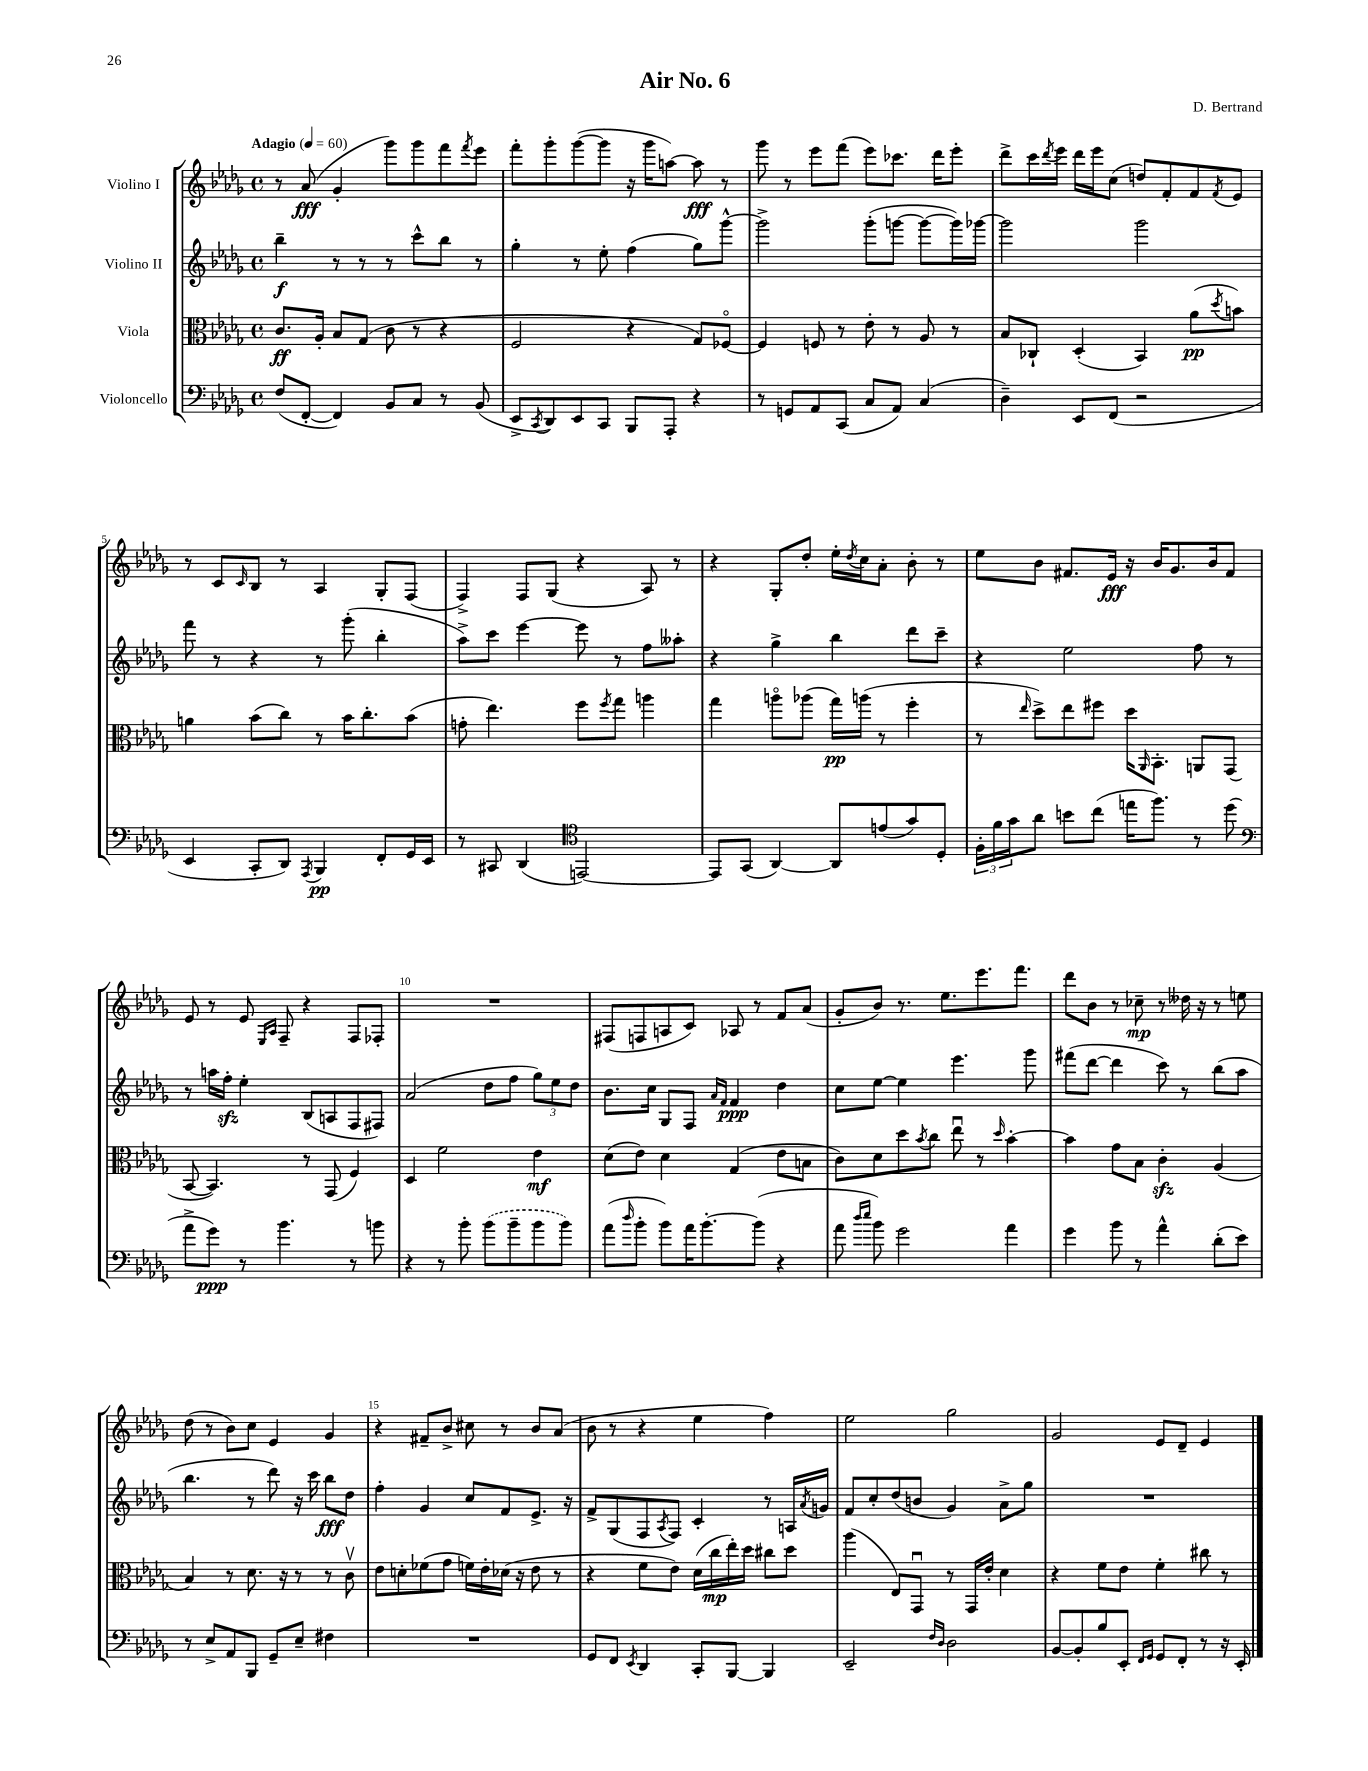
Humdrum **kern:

**kern	**kern	**kern	**kern
*staff4	*staff3	*staff2	*staff1
*clefF4	*clefC3	*clefG2	*clefG2
*k[b-e-a-d-g-]	*k[b-e-a-d-g-]	*k[b-e-a-d-g-]	*k[b-e-a-d-g-]
*M4/4	*M4/4	*M4/4	*M4/4
*met(c)	*met(c)	*met(c)	*met(c)
*MM60	*MM60	*MM60	*MM60
(8F	8.c	4bb-~	8r
[8FF'	.	.	(8a-
.	16A-'	.	.
4FF])	8B-	8r	4g-'
.	(8G-	8r	.
8BB-	8c	8r	8ggg-)
8C	8r	8ccc^^	8ggg-
8r	4r	8bb-	8fff
.	.	.	8qfff
(8BB-	.	8r	8eee-
=	=	=	=
8EE-^	2F	4gg-'	8fff'
8qCC	.	.	.
8DD-)	.	.	8ggg-'
8EE-	.	8r	([8ggg-
8CC	.	8ee-'	8ggg-]
8BBB-	4r	(4ff	16r
.	.	.	16ggg-
8AAA-'	.	.	[8aa)
4r	8G-)	8gg-)	8aa]
.	[8F-o	[8ggg-^^	8r
=	=	=	=
8r	4F-]	2ggg-^]	8ggg-
8GG	.	.	8r
8AA-	8F	.	8eee-
(8CC	8r	.	(8fff
8C	8e-'	(8ggg-'	8eee-)
8AA-)	8r	[8ggg	8.ccc-
(4C	8A-	8ggg_	.
.	.	.	16ddd-
.	8r	16ggg])	8eee-'
.	.	[16ggg-	.
=	=	=	=
4D-~)	8B-	2ggg-]	8ddd-^
.	8C-`	.	16ccc
.	.	.	8qddd-
.	.	.	16eee-
8EE-	(4D-'	.	16ddd-
.	.	.	16eee-
(8FF	.	.	(8cc
2r	4BB-)	2ggg-	8dd)
.	.	.	8f'
.	(8a-	.	8f
.	8qdd-	.	8qf
.	8b)	.	8e-
=	=	=	=
4EE-	4a	8fff	8r
.	.	8r	8c
.	.	.	16qqc
8CC'	(8b-	4r	8B-
8DD-)	8cc)	.	8r
8qAAA-	.	.	.
4BBB-	8r	8r	4A-
.	16b-	(8ggg-'	.
.	8.cc'	.	.
8FF'	.	4bb-'	8G-'
16GG-	(8b-	.	(8F
16EE-	.	.	.
=	=	=	=
8r	8g'	8aa-^)	4F^)
8CC#	4.ee-)	8ccc	.
(4DD-	.	[4eee-	8F
.	.	.	(8G-
*clefC4	*	*	*
[2EE)	8ff	8eee-]	4r
.	8qff	.	.
.	8gg-	8r	.
.	4aa	8ff	8A-)
.	.	8aa--'	8r
=	=	=	=
8EE]	4gg-	4r	4r
(8GG-	.	.	.
[4AA-)	8aao	4gg-^	8G-'
.	(8aa-	.	8dd-'
8AA-]	16gg-)	4bb-	16ee-'
.	.	.	8qdd-
.	(16aa	.	16cc
(8e	8r	.	8a-'
8g-)	4ff'	8ddd-	8b-'
8D-'	.	8ccc~	8r
=	=	=	=
24F'	8r	4r	8ee-
24f	.	.	.
24g-	.	.	.
.	16qqee-	.	.
8a-	8dd-^)	.	8b-
8b	8ee-	2ee-	8.f#
(8cc	8ff#	.	.
.	.	.	16e-
16ee	16dd-	.	16r
.	16qqAA-	.	.
8.ff)	8.BB-'	.	16b-
.	.	.	8.g-
8r	8AA	8ff	.
.	.	.	16b-
(8dd-	(8GG-	8r	8f#
=	=	=	=
*clefF4	*	*	*
8a-^	[8BB-	8r	8e-
8g-)	4.BB-])	16aa	8r
.	.	16ff'	.
8r	.	4ee-'	8e-
.	.	.	16qqE-
.	.	.	16qqA-
4.b-	.	.	8F~
.	8r	(8B-	4r
.	(8GG-	8A	.
8r	4F)	8F	8F
8b	.	8F#)	8F-'
=	=	=	=
4r	4D-	(2a-	1r
8r	2f	.	.
8b-'	.	.	.
(8b-	.	8dd-	.
8b-~	.	8ff	.
8b-	4e-	12gg-)	.
.	.	12ee-	.
8b-)	.	.	.
.	.	12dd-	.
=	=	=	=
(8a-	(8d-	8.b-	(8F#
16qqdd-	.	.	.
8b-'	8e-)	.	8F
.	.	16cc	.
8b-)	4d-	8G-	8A
16a-	.	8F	8c)
[8.b-'	.	.	.
.	.	16qqa-	.
.	.	16qqf	.
.	(4G-	4f	8A-
(8b-]	.	.	8r
4r	8e-	4dd-	8f
.	8B	.	(8a-
=	=	=	=
8a-	8c)	8cc	8g-'
16qqdd-	.	.	.
16qqee-	.	.	.
8b-)	8d-	[8ee-	8b-)
2g-	8dd-	4ee-]	8.r
.	8qb-	.	.
.	8cc	.	.
.	.	.	8.ee-
.	8ee-u	4.eee-	.
.	8r	.	8.eee-
.	16qqdd-	.	.
4a-	[4b-'	.	.
.	.	.	8.fff
.	.	8ggg-	.
=	=	=	=
4g-	4b-]	(8fff#	8ddd-
.	.	[8ddd-	8b-
8b-	8g-	4ddd-]	8r
8r	8B-	.	8cc-~
4a-^^	4c'	8ccc)	8r
.	.	8r	16dd--
.	.	.	16r
(8d-'	(4A-	(8bb-	8r
8e-)	.	8aa-	8ee
=	=	=	=
8r	4B-)	4.bb-	(8dd-
8E-^	.	.	8r
8AA-	8r	.	8b-)
8BBB-	8.d-	8r	8cc
8GG-~	.	8ddd-)	4e-
.	16r	.	.
8E-~	8r	16r	.
.	.	16ccc	.
4F#	8r	8bb-	4g-
.	8cv	8dd-	.
=	=	=	=
1r	8e-	4ff'	4r
.	8d'	.	.
.	(8f-	4g-	8f#~
.	8g-	.	8b-^
.	16f)	8cc	8cc#
.	16e-'	.	.
.	(16d-	8f	8r
.	16r	.	.
.	8e-	8.e-^	8b-
.	8r	.	(8a-
.	.	16r	.
=	=	=	=
8GG-	4r	8f^	8b-
8FF	.	(8G-	8r
8qEE-	.	.	.
4DD-	8f	8F	4r
.	.	8qA-	.
.	8e-)	8F)	.
8CC'	(16d-	4c'	4ee-
.	16cc	.	.
[8BBB-	16ee-')	.	.
.	16dd-	.	.
4BBB-]	8cc#	8r	4ff)
.	8dd-	16A	.
.	.	8qa-	.
.	.	16g	.
=	=	=	=
2EE-~	(4aa-	8f	2ee-
.	.	8cc'	.
.	8E-)	(8dd-	.
.	8GG-u	8b	.
16qqF	.	.	.
16qqD-	.	.	.
2D-	8r	4g-)	2gg-
.	16GG-	.	.
.	16e-'	.	.
.	4d-	8a-^	.
.	.	8gg-	.
=	=	=	=
[8BB-	4r	1r	2g-
8BB-']	.	.	.
8B-	8f	.	.
8EE-'	8e-	.	.
16qqFF	.	.	.
16qqGG-	.	.	.
8GG-	4f'	.	8e-
8FF'	.	.	8d-~
8r	8cc#	.	4e-
16r	8r	.	.
16EE-'	.	.	.
==	==	==	==
*-	*-	*-	*-
